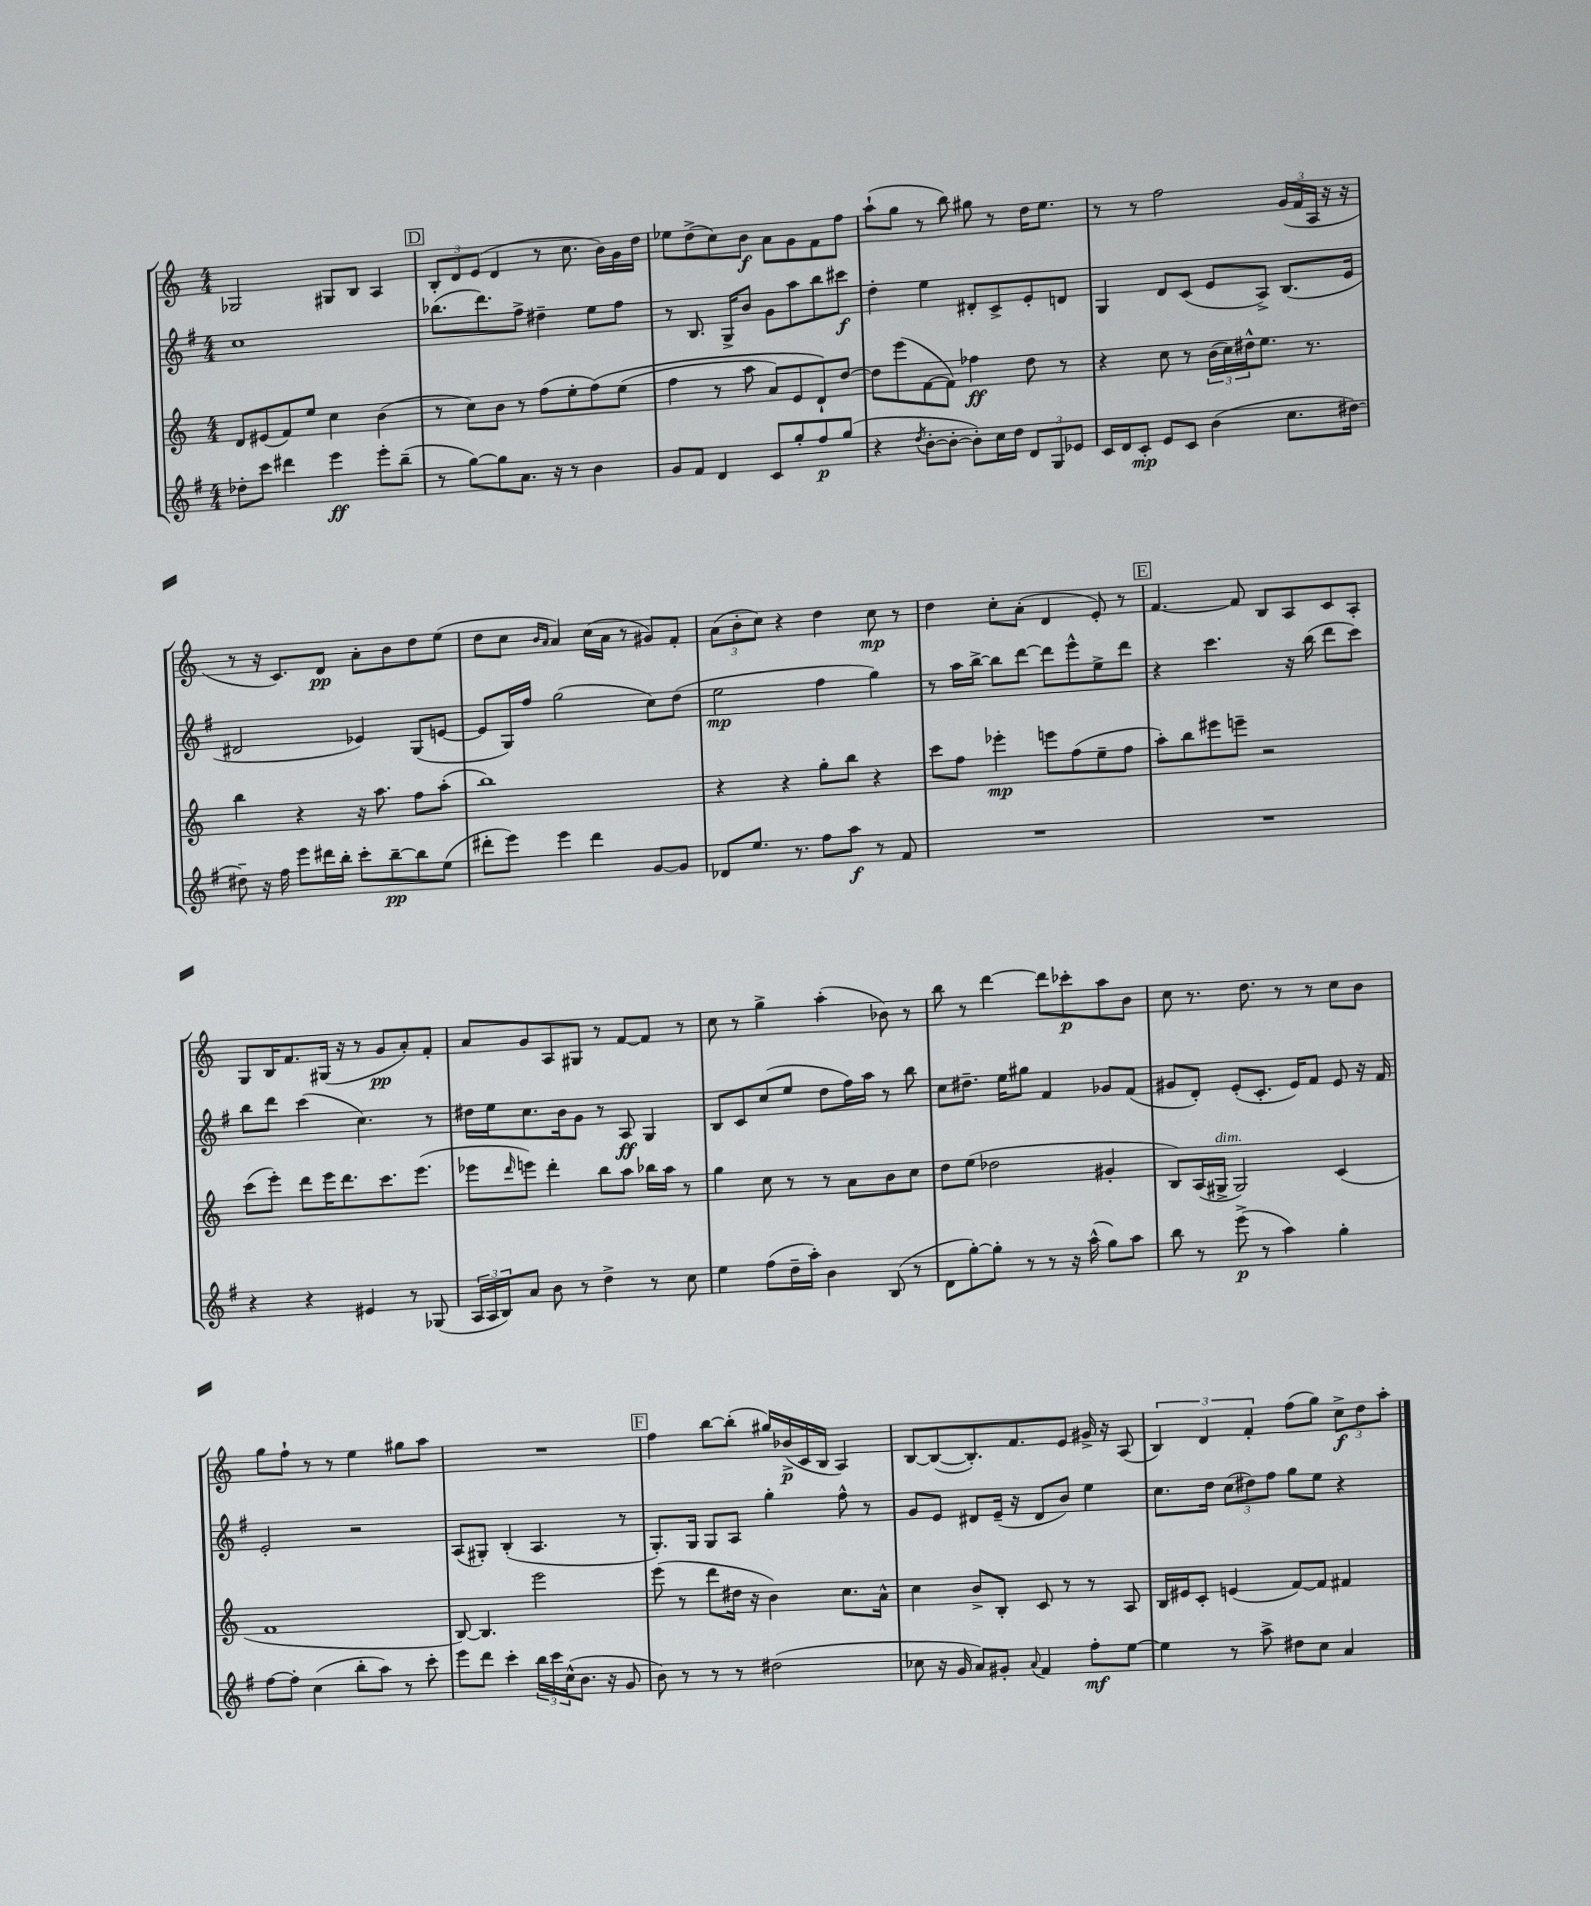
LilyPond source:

<<
\new StaffGroup <<
\new Staff = "s0" {
    \clef treble \key c \major \numericTimeSignature \time 4/4
    ges2 gis8 b8 a4 |
    \mark \markup { \box "D" } \tuplet 3/2 { b8-. d'8 e'8( } d'4 r8 c''8. b'16) g'16 d''16 |
    ees''8 d''8->( c''8) b'8\f a'8 g'8 f'8 f''8 |
    a''8-!( g''8 r8 b''8) gis''8 r8 d''16 e''8. |
    r8 r8 f''2 \tuplet 3/2 { g'16( f'16 a16 } r16 r16 |
    r8 r16 c'8.) d'8\pp a'8-. b'8 d''8 e''8( |
    d''8 c''8 \grace { b'16 a'16 } a'4) c''16( a'16 r8 gis'8) f'8-. |
    \tuplet 3/2 { a'8( b'8-. c''8) } r4 d''4 c''8\mp r8 |
    d''4 c''8-. a'8-.( d'4 e'8-.) r8 |
    \mark \markup { \box "E" } f'4.~ f'8 b8 a8 c'8 a8-. |
    g8 b16 f'8. gis16( r16 r8 g'8\pp a'8-.) f'8-. |
    a'8 g'8 a8 gis8 r8 f'8~ f'8 r8 |
    c''8 r8 g''4-> a''4-.( bes'8) r8 |
    b''8 r8 d'''4~ d'''8 ces'''8-.\p a''8 b'8 |
    c''8 r8. d''8. r8 r8 c''8 b'8 |
    g''8 f''8-! r8 r8 e''4 gis''8 a''8 |
    R1 |
    \mark \markup { \box "F" } f''4 b''8~ b''8-.( gis''16) bes'16->\p( c'16 b16 a4) |
    b8~ b8~( b8.-.) f'8. e'8 gis'16-> r16 a8( |
    \tuplet 3/2 { b4) d'4 f'4-. } f''8( g''8) \tuplet 3/2 { c''8->\f d''8 a''8-. } \bar "|." |
}
\new Staff = "s1" {
    \clef treble \key g \major \numericTimeSignature \time 4/4
    c''1 |
    \mark \markup { \box "D" } bes''8.( d'''8.) fis''8-> dis''4-- e''8 fis''8 |
    r8 b8. g16-> b'8 g'8 a''8 b''8 cis'''8\f |
    d''4-. e''4 dis'8-. c'8-> e'8-. d'8 |
    g4 d'8 c'8( e'8 a8->) b8.( e'16 |
    dis'2 ees'4) g8( e'8~ |
    e'8 g16) fis''16 g''2( c''8) d''8( |
    e''2\mp fis''4 g''4) |
    r8 a''16 b''16~-> b''8 d'''8~ d'''8 e'''8-^ e''8-> d'''8 |
    \mark \markup { \box "E" } r4 c'''4. r16 b''16( d'''8 c'''8) |
    b''8 d'''8 c'''4( c''4.) r8 |
    dis''16 e''16 c''8. b'16 g'8 r8 a8\ff g4 |
    b8 c'8 c''8( e''8 d''8 fis''16) a''16 r8 b''8 |
    c''8 dis''8.-- e''16 gis''8 fis'4 ges'8 fis'8( |
    gis'8 d'8-.) e'8-.( c'8.-. e'16) fis'8 e'8 r16 fis'16 |
    e'2-. r2 |
    a8( gis8-.) b4-.( a4. r8 |
    \mark \markup { \box "F" } g8.-.) g16 g8 a8 g''4-. fis''8-^ r8 |
    g'8 e'8 dis'8 e'16--( r16 dis'8 b'8) e''4 |
    c''8. d''16 \tuplet 3/2 { c''8( dis''8) fis''8 } g''8 e''8 r4 \bar "|." |
}
\new Staff = "s2" {
    \clef treble \key c \major \numericTimeSignature \time 4/4
    d'8 eis'8( f'8) e''8 c''4 b'4( |
    \mark \markup { \box "D" } r8 c''8) b'8 r8 f''8( e''8-. f''8)\( e''8( |
    f''4 r8 a''8 a'8) e'8 d'8-!\) d''8~ |
    d''8 e'''8( f'8~ f'8) fes''4\ff d''8 r8 |
    r4 c''8 r8 \tuplet 3/2 { b'16( c''16) dis''16-^ } e''8. r8. |
    b''4 r4 r16 a''8. f''8 a''8-.( |
    b''1) |
    r4 r4 g''8-. b''8 r4 |
    c'''8 f''8 ees'''4-.\mp e'''8 f''8( e''8-- f''8 |
    \mark \markup { \box "E" } a''8-.) b''8 eis'''8 e'''8-- r2 |
    c'''8( e'''8-.) d'''8 e'''16 d'''8. c'''8. e'''8.( |
    ees'''8 \grace { d'''16 } e'''8) d'''4-. b''8 a''8 bes''16 a''16 r8 |
    g''4 c''8 r8 r8 a'8 b'8 c''8 |
    d''8 e''8( des''2 gis'4-. |
    b8) a16( gis16->^\markup { \italic "dim." } gis2) c'4( |
    f'1 |
    b8~) b4. e'''2 |
    \mark \markup { \box "F" } e'''8( r8 d'''8 dis''16 r16 b'4) c''8. a'16-^ |
    c''4 b'8-> b8-. c'8 r8 r8 a8 |
    b16 eis'16 c'8-. e'4( f'8~) f'8 fis'4 \bar "|." |
}
\new Staff = "s3" {
    \clef treble \key g \major \numericTimeSignature \time 4/4
    des''8-. c'''8 dis'''4 e'''4\ff e'''8-. b''8--( |
    \mark \markup { \box "D" } r8 g''8~) g''8 a'8. r16 r8 b'4 |
    g'8 fis'8 d'4 c'8 g''8-. fis''8\p g''8( |
    r4 \acciaccatura { d''8 } b'8~-. b'8~-. b'8-.) c''16 d''16 \tuplet 3/2 { d'8 g8 ees'8 } |
    c'16 d'16 c'8-.\mp e'8 c'8 b'4( c''8. dis''16~) |
    dis''8-- r16 fis''16 e'''8 dis'''16 b''16-. c'''8-. b''8~--\pp b''8 e''8( |
    dis'''8-. e'''8) e'''4 dis'''4 g'8~ g'8 |
    des'8 e''8. r8. fis''8 a''8\f r8 fis'8 |
    R1 |
    \mark \markup { \box "E" } R1 |
    r4 r4 eis'4 r8 ges8( |
    \tuplet 3/2 { a16 a16 b16) } a'8 b'8 r8 d''4-> r8 c''8 |
    e''4 fis''8( d''16-- a''16-.) b'4 b8( r8 |
    d'8 g''8~-.) g''8-. r8 r8 r16 a''16-^( g''8) a''8 |
    b''8 r8 e'''8->\p( r8 a''4) g''4-. |
    fis''8~ fis''8-. c''4( b''8-. a''8) r8 c'''8-. |
    e'''8 d'''8 c'''4-. \tuplet 3/2 { b''16 c'''16 c''16-^( } b'8. r16 g'8 |
    \mark \markup { \box "F" } b'8) r8 r8 r8 dis''2( |
    ces''8 r16 g'16 a'8) gis'8-. \appoggiatura { a'8 } fis'4 fis''8-.\mf e''8~ |
    e''4 r8 a''8-> dis''8 c''8 a'4 \bar "|." |
}
>>
>>
\layout { \context { \Score \remove "Bar_number_engraver" } }
